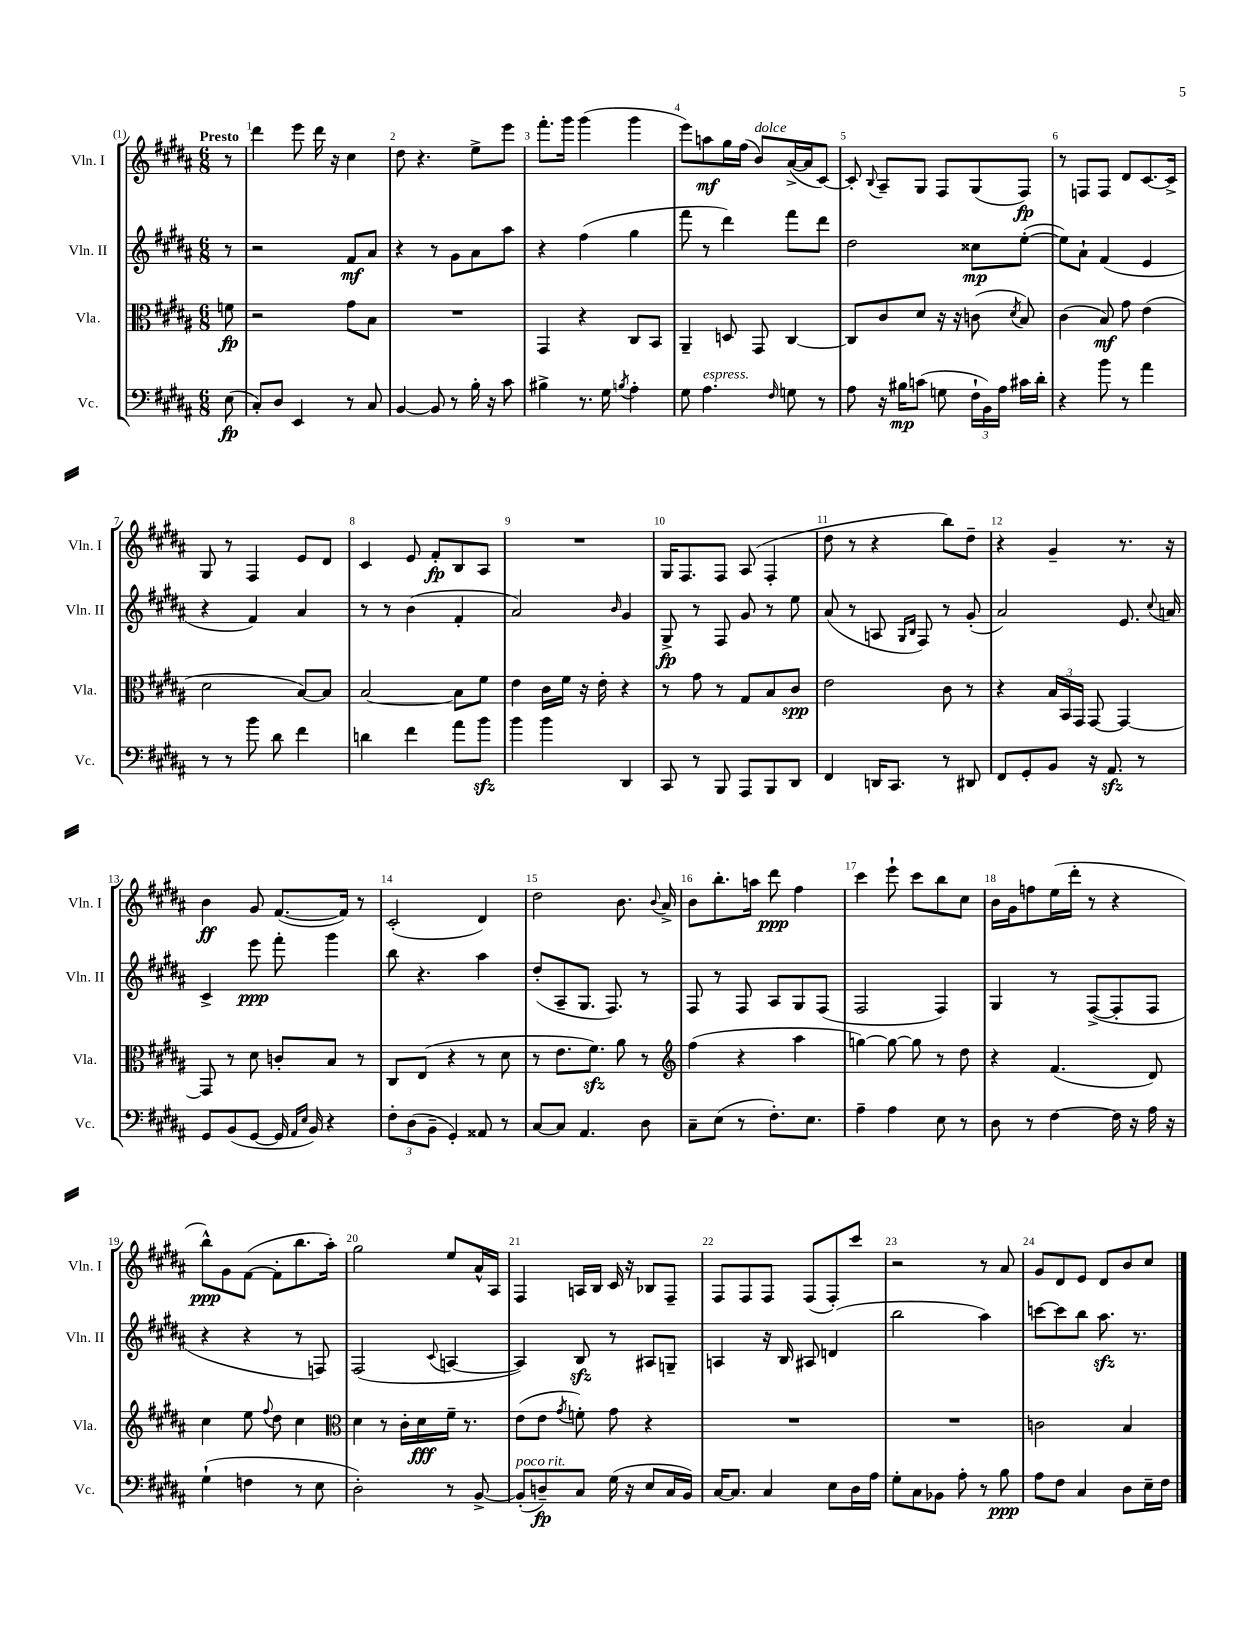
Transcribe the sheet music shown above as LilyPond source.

<<
\new StaffGroup <<
\new Staff = "s0" \with { instrumentName = "Vln. I" shortInstrumentName = "Vln. I" } {
    \clef treble \key b \major \numericTimeSignature \time 6/8 \partial 8 \tempo "Presto"
    \autoBeamOff r8 |
    dis'''4 e'''8 dis'''16 r16 cis''4 |
    dis''8 r4. e''8[-> e'''8] |
    fis'''8.[-. gis'''16] gis'''4( gis'''4 |
    e'''8[) a''8\mf gis''16 fis''16]( b'8[^\markup { \italic "dolce" }) ais'16~->( ais'16 cis'8]~) |
    cis'8-. \appoggiatura { b8 } ais8[-- gis8] fis8[ gis8( fis8]\fp) |
    r8 f8[ f8] dis'8[ cis'8.~ cis'16]-> |
    gis8 r8 fis4 e'8[ dis'8] |
    cis'4 e'8 fis'8[-.\fp b8 ais8] |
    R2. |
    gis16[ fis8. fis8] ais8( fis4-. |
    dis''8 r8 r4 b''8[) dis''8]-- |
    r4 gis'4-- r8. r16 |
    b'4\ff gis'8 fis'8.[~( fis'16]) r8 |
    cis'2-.( dis'4) |
    dis''2 b'8. \appoggiatura { b'8 } ais'16-> |
    b'8[ b''8.-. a''16] dis'''8\ppp fis''4 |
    cis'''4 e'''8-! cis'''8[ b''8 cis''8] |
    b'16[ gis'16 f''8 e''16( dis'''16]-. r8 r4 |
    b''8[-^\ppp) gis'8 fis'8]~( fis'8[-. b''8. ais''16]-.) |
    gis''2 e''8[ ais'16-^ ais16] |
    fis4 a16[ b16] cis'16 r16 bes8[ fis8]-- |
    fis8[ fis8 fis8] fis8[( fis8-.) cis'''8] |
    r2 r8 ais'8 |
    gis'8[ dis'8 e'8] dis'8[ b'8 cis''8] \bar "|." |
}
\new Staff = "s1" \with { instrumentName = "Vln. II" shortInstrumentName = "Vln. II" } {
    \clef treble \key b \major \numericTimeSignature \time 6/8 \partial 8
    \autoBeamOff r8 |
    r2 fis'8[\mf ais'8] |
    r4 r8 gis'8[ ais'8 ais''8] |
    r4 fis''4( gis''4 |
    fis'''8 r8 dis'''4) fis'''8[ dis'''8] |
    dis''2 cisis''8[\mp e''8]~-.( |
    e''8[) ais'8]-! fis'4( e'4 |
    r4 fis'4) ais'4 |
    r8 r8 b'4( fis'4-. |
    ais'2) \grace { b'16 } gis'4 |
    gis8->\fp r8 fis8 gis'8 r8 e''8 |
    ais'8( r8 a8 \grace { gis16[ b16] } fis8) r8 gis'8-.( |
    ais'2) e'8. \appoggiatura { cis''8 } a'16 |
    cis'4-> e'''8\ppp fis'''8-. gis'''4 |
    b''8 r4. ais''4 |
    dis''8[-.( ais8-- gis8.] fis8.) r8 |
    fis8 r8 fis8 ais8[ gis8 fis8]( |
    fis2 fis4) |
    gis4 r8 fis8[~->( fis8-. fis8] |
    r4 r4 r8 f8) |
    fis2( \appoggiatura { cis'8 } a4~ |
    a4) b8\sfz r8 ais8[ g8]-- |
    a4 r16 b16 ais8 d'4( |
    b''2 ais''4) |
    c'''8[~ c'''8 b''8] ais''8.\sfz r8. \bar "|." |
}
\new Staff = "s2" \with { instrumentName = "Vla." shortInstrumentName = "Vla." } {
    \clef alto \key b \major \numericTimeSignature \time 6/8 \partial 8
    \autoBeamOff f'8\fp |
    r2 gis'8[ b8] |
    R2. |
    gis,4 r4 cis8[ b,8] |
    ais,4-- d8 gis,8 cis4~ |
    cis8[ cis'8 dis'8] r16 r16 c'8( \acciaccatura { dis'8 } b8) |
    cis'4( b8\mf) gis'8 e'4( |
    dis'2 b8[~) b8] |
    b2~ b8[ fis'8] |
    e'4 cis'16[ fis'16] r16 e'16-. r4 |
    r8 gis'8 r8 gis8[ b8 cis'8]\spp |
    e'2 cis'8 r8 |
    r4 \tuplet 3/2 { b16[ b,16 gis,16] } gis,8~ gis,4~ |
    gis,8 r8 dis'8 c'8[-. b8] r8 |
    cis8[ e8]( r4 r8 dis'8 |
    r8 e'8.[ fis'8.]\sfz) ais'8 r8 |
    \clef treble fis''4( r4 ais''4 |
    g''4~) g''8~ g''8 r8 dis''8 |
    r4 fis'4.( dis'8) |
    cis''4 e''8 \appoggiatura { fis''8 } dis''8 cis''4 |
    \clef alto dis'4 r8 cis'16[-. dis'16\fff fis'16]-- r8. |
    e'8[( e'8] \acciaccatura { gis'8 } f'8-.) gis'8 r4 |
    R2. |
    R2. |
    c'2 b4 \bar "|." |
}
\new Staff = "s3" \with { instrumentName = "Vc." shortInstrumentName = "Vc." } {
    \clef bass \key b \major \numericTimeSignature \time 6/8 \partial 8
    \autoBeamOff e8\fp( |
    cis8[-.) dis8] e,4 r8 cis8 |
    b,4~ b,8 r8 b16-. r16 cis'8 |
    bis4-> r8. gis16 \acciaccatura { b8 } ais4-. |
    gis8 ais4.^\markup { \italic "espress." } \grace { fis16 } g8 r8 |
    ais8 r16 bis16[\mp c'8]( g8 \tuplet 3/2 { fis16[-! b,16) ais16] } cis'16[ dis'16]-. |
    r4 b'8 r8 ais'4 |
    r8 r8 b'8 dis'8 fis'4 |
    d'4 fis'4 ais'8[ b'8]\sfz |
    b'4 b'4 dis,4 |
    cis,8 r8 b,,8 ais,,8[ b,,8 dis,8] |
    fis,4 d,16[ cis,8.] r8 dis,8 |
    fis,8[ gis,8-. b,8] r16 ais,8.\sfz r8 |
    gis,8[ b,8( gis,8]~ gis,16 \grace { ais,16[ e16] } b,16) r4 |
    \tuplet 3/2 { fis8[-. dis8( b,8]-- } gis,4-.) aisis,8 r8 |
    cis8[~ cis8] ais,4. dis8 |
    cis8[-- e8]( r8 fis8.[-.) e8.] |
    ais4-- ais4 e8 r8 |
    dis8 r8 fis4~ fis16 r16 ais16 r16 |
    gis4-!( f4 r8 e8 |
    dis2-.) r8 b,8~-> |
    b,8[-.^\markup { \italic "poco rit." }( d8--\fp) cis8] gis16( r16 e8[ cis16 b,16]) |
    cis16[~ cis8.] cis4 e8[ dis16 ais16] |
    gis8[-. cis8 bes,8] ais8-. r8 b8\ppp |
    ais8[ fis8] cis4 dis8[ e16-- fis16] \bar "|." |
}
>>
>>
\layout { \context { \Score \override BarNumber.break-visibility = ##(#f #t #t) barNumberVisibility = #all-bar-numbers-visible } }
